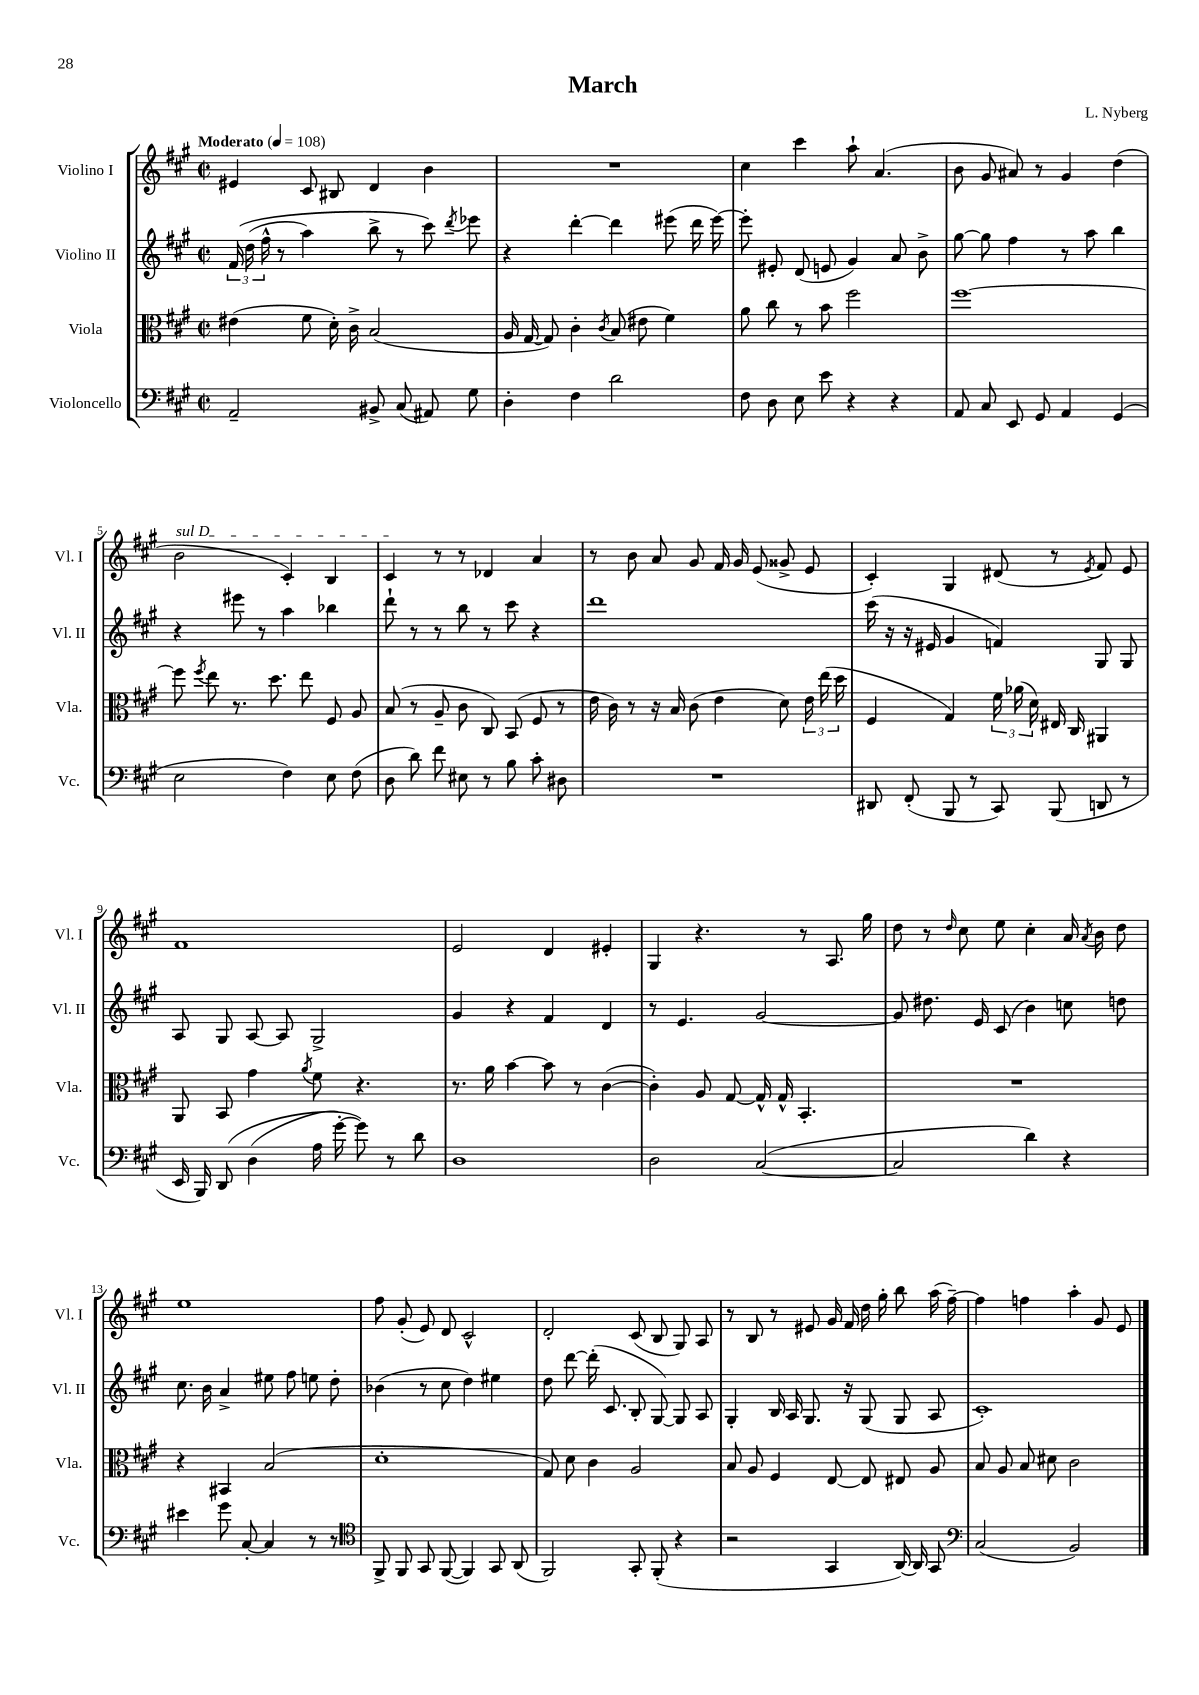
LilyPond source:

\header { title = "March" composer = "L. Nyberg" }
<<
\new StaffGroup <<
\new Staff = "s0" \with { instrumentName = "Violino I" shortInstrumentName = "Vl. I" } {
    \clef treble \key a \major \defaultTimeSignature \time 2/2 \tempo "Moderato" 4 = 108
    \autoBeamOff eis'4 cis'8 bis8 d'4 b'4 |
    R1 |
    cis''4 cis'''4 a''8-! a'4.( |
    b'8 gis'8 ais'8) r8 gis'4 d''4( |
    \once \override TextSpanner.bound-details.left.text = \markup { \italic "sul D" } b'2\startTextSpan cis'4-.) b4 |
    cis'4\stopTextSpan r8 r8 des'4 a'4 |
    r8 b'8 a'8 gis'8 fis'16 gis'16 e'8( gisis'8-> e'8 |
    cis'4-.) gis4 dis'8( r8 \acciaccatura { e'8 } fis'8) e'8 |
    fis'1 |
    e'2 d'4 eis'4-. |
    gis4 r4. r8 a8. gis''16 |
    d''8 r8 \grace { d''16 } cis''8 e''8 cis''4-. a'16 \acciaccatura { a'8 } b'16 d''8 |
    e''1 |
    fis''8 gis'8-.( e'8) d'8 cis'2-^ |
    d'2-. cis'8( b8 gis8) a8 |
    r8 b8 r8 eis'8 gis'16 fis'16 d''16 gis''16-. b''8 a''16( fis''16~--) |
    fis''4 f''4 a''4-. gis'8 e'8 \bar "|." |
}
\new Staff = "s1" \with { instrumentName = "Violino II" shortInstrumentName = "Vl. II" } {
    \clef treble \key a \major \defaultTimeSignature \time 2/2
    \autoBeamOff \tuplet 3/2 { fis'16\( d''16( fis''16-^ } r8 a''4) b''8-> r8 cis'''8\) \acciaccatura { d'''8 } ees'''8 |
    r4 d'''4~-. d'''4 eis'''8( d'''16 eis'''16~) |
    eis'''8-. eis'8-. d'8( e'8 gis'4) a'8 b'8-> |
    gis''8~ gis''8 fis''4 r8 a''8 b''4 |
    r4 eis'''8 r8 a''4 bes''4 |
    d'''8-! r8 r8 b''8 r8 cis'''8 r4 |
    d'''1 |
    cis'''16( r16 r16 eis'16 gis'4 f'4) gis8 gis8 |
    a8 gis8 a8~ a8 gis2-> |
    gis'4 r4 fis'4 d'4 |
    r8 e'4. gis'2~ |
    gis'8 dis''8. e'16 cis'8( b'4) c''8 d''8 |
    cis''8. b'16 a'4-> eis''8 fis''8 e''8 d''8-. |
    bes'4( r8 cis''8 d''4) eis''4 |
    d''8 d'''8~ d'''16-.( cis'8. b8-. gis8~) gis8 a8 |
    gis4-. b16 a16 gis8. r16 gis8( gis8 a8 |
    cis'1-.) \bar "|." |
}
\new Staff = "s2" \with { instrumentName = "Viola" shortInstrumentName = "Vla." } {
    \clef alto \key a \major \defaultTimeSignature \time 2/2
    \autoBeamOff eis'4( fis'8 d'16-.) cis'16-> b2( |
    a16 gis16~ gis8) cis'4-. \acciaccatura { cis'8 } b8( eis'8 fis'4) |
    a'8 cis''8 r8 b'8 fis''2 |
    fis''1~ |
    fis''8 \acciaccatura { fis''8 } e''8 r8. d''8. e''8 fis8 a8 |
    b8( r8 a8-- cis'8 cis8) b,8( fis8 r8 |
    e'16 cis'16) r8 r16 b16 cis'8( e'4 d'8) \tuplet 3/2 { e'16 e''16( d''16 } |
    fis4 gis4) \tuplet 3/2 { fis'16 aes'16( d'16) } eis16 cis16 ais,4 |
    a,8 b,8 gis'4 \acciaccatura { a'8 } fis'8 r4. |
    r8. a'16 b'4~ b'8 r8 cis'4~( |
    cis'4-.) a8 gis8~ gis16-^ gis16-^ b,4.-. |
    R1 |
    r4 bis,4 b2( |
    d'1-. |
    gis8) d'8 cis'4 a2 |
    b8 a8 fis4 e8~ e8 eis8 a8 |
    b8 a8 b8 dis'8 cis'2 \bar "|." |
}
\new Staff = "s3" \with { instrumentName = "Violoncello" shortInstrumentName = "Vc." } {
    \clef bass \key a \major \defaultTimeSignature \time 2/2
    \autoBeamOff a,2-- bis,8-> cis8( ais,8) gis8 |
    d4-. fis4 d'2 |
    fis8 d8 e8 e'8 r4 r4 |
    a,8 cis8 e,8 gis,8 a,4 gis,4( |
    e2 fis4) e8 fis8( |
    d8 d'8) fis'8 eis8 r8 b8 cis'8-. dis8 |
    R1 |
    dis,8 fis,8-.( b,,8 r8 cis,8) b,,8( d,8 r8 |
    e,16 b,,16) d,8\( d4( a16 gis'16~-.) gis'8\) r8 d'8 |
    d1 |
    d2 cis2~( |
    cis2 d'4) r4 |
    eis'4 gis'8 cis8~-. cis4 r8 r8 |
    \clef tenor fis,8-> fis,8 gis,8 fis,8~( fis,4) gis,8 a,8( |
    fis,2) gis,8-. fis,8-.( r4 |
    r2 gis,4 a,16~) a,16 gis,8 |
    \clef bass cis2( b,2) \bar "|." |
}
>>
>>
